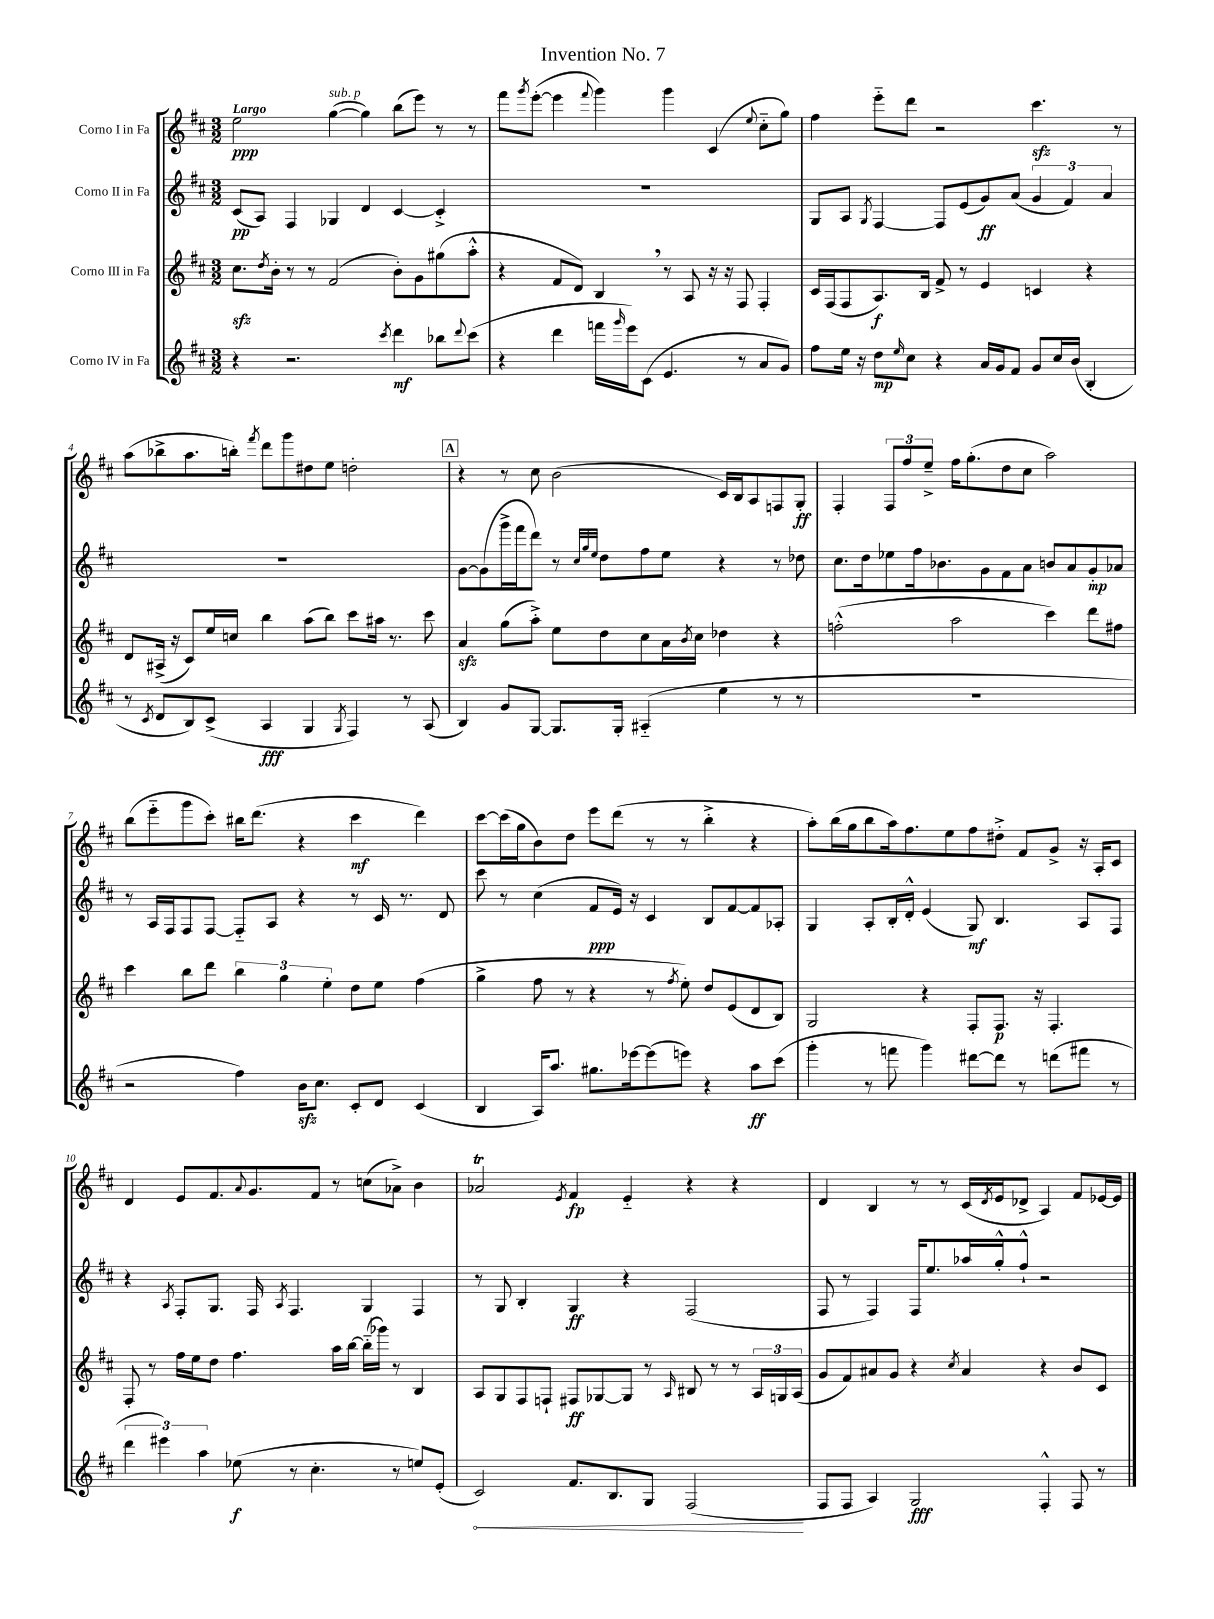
\header { title = "Invention No. 7" }
<<
\new StaffGroup <<
\new Staff = "s0" \with { instrumentName = "Corno I in Fa" } {
    \clef treble \key d \major \numericTimeSignature \time 3/2 \tempo "Largo"
    e''2\ppp g''4~^\markup { \italic "sub. p" }( g''4) b''8( e'''8) r8 r8 |
    fis'''8 \acciaccatura { g'''8 } e'''8~-.( e'''4 \appoggiatura { fis'''8 } g'''4) g'''4 cis'4( \appoggiatura { e''8 } cis''8-_ g''8) |
    fis''4 e'''8-_ d'''8 r2 cis'''4.\sfz r8 |
    a''8( bes''8-> a''8. b''16-.) \acciaccatura { fis'''8 } d'''8 g'''8 dis''8 e''8 d''2-. |
    \mark \markup { \box "A" } r4 r8 cis''8 b'2( cis'16) b16 a8 f8 g8-.\ff |
    fis4-. \tuplet 3/2 { fis8 fis''8 e''8---> } fis''16 g''8.-.( d''8 cis''8 a''2) |
    b''8( e'''8-_ g'''8 cis'''8-.) bis''16 d'''8.( r4 cis'''4\mf d'''4) |
    cis'''8~ cis'''16( g''16 b'8) d''8 e'''8 d'''8( r8 r8 b''4-.-> r4 |
    a''8-.) b''16( g''16 b''8 a''16) fis''8. e''8 fis''8 dis''8-.-> fis'8 g'8-> r16 a16-. cis'8 |
    d'4 e'8 fis'8. \appoggiatura { a'8 } g'8. fis'8 r8 c''8( aes'8->) b'4 |
    aes'2\trill \acciaccatura { e'8 } fis'4\fp e'4-_ r4 r4 |
    d'4 b4 r8 r8 cis'16( \acciaccatura { d'8 } e'16 des'8-> a4) fis'8 ees'16~ ees'16 \bar "|." |
}
\new Staff = "s1" \with { instrumentName = "Corno II in Fa" } {
    \clef treble \key d \major \numericTimeSignature \time 3/2
    cis'8\pp( a8) fis4 ges4 d'4 cis'4~ cis'4-.-> |
    R1. |
    g8 a8 \acciaccatura { g8 } fis4~ fis8 e'8( g'8\ff) a'8( \tuplet 3/2 { g'4 fis'4) a'4 } |
    R1. |
    \mark \markup { \box "A" } g'8~ g'8( g'''16-> fis'''16 d'''8) r8 \grace { cis''32 g''32 e''32 } d''8 fis''8 e''8 r4 r8 des''8 |
    cis''8. d''16 ees''8 fis''16 bes'8. g'8 fis'8 a'8 b'8 a'8 g'8-.\mp aes'8 |
    r8 a16 fis16 fis8 fis8~ fis8-_ a8 r4 r8 cis'16 r8. d'8 |
    cis'''8 r8 cis''4( fis'8\ppp e'16) r16 cis'4 b8 fis'8~ fis'8 aes8-. |
    g4 a8-. b16-. d'16-.-^ e'4( g8\mf) b4. a8 fis8 |
    r4 \acciaccatura { a8 } fis8-. g8. fis16 \acciaccatura { a8 } fis4. g4 fis4 |
    r8 g8 b4-. g4\ff r4 fis2( |
    fis8 r8 fis4) fis16 e''8. aes''16 g''16-.-^ fis''8-!-^ r2 \bar "|." |
}
\new Staff = "s2" \with { instrumentName = "Corno III in Fa" } {
    \clef treble \key d \major \numericTimeSignature \time 3/2
    cis''8.\sfz \acciaccatura { d''8 } b'16-. r8 r8 fis'2( b'8-.) g'8 gis''8( a''8-.-^ |
    r4 fis'8 d'8) b4 \breathe r8 a8 r16 r16 fis8 fis4-. |
    cis'16 fis16( fis8 a8.\f) b16 fis'8-> r8 e'4 c'4 r4 |
    d'8 ais16->( r16 cis'8) e''16 c''16 b''4 a''8( b''8) cis'''8 ais''16 r8. cis'''8 |
    \mark \markup { \box "A" } a'4\sfz g''8( a''8-.->) e''8 d''8 cis''8 a'16 \acciaccatura { b'8 } cis''16 des''4 r4 |
    f''2-.-^( a''2 cis'''4) d'''8 fis''8 |
    cis'''4 b''8 d'''8 \tuplet 3/2 { b''4 g''4 e''4-. } d''8 e''8 fis''4( |
    g''4-> fis''8 r8 r4 r8 \acciaccatura { fis''8 } e''8-.) d''8 e'8( d'8 b8) |
    g2 r4 fis8-. fis8.\p r16 fis4.-. |
    fis8-. r8 fis''16 e''16 d''8 fis''4. a''16 b''16~ b''16-_( ges'''16) r8 b4 |
    a8 g8 fis8 f8-! fis8\ff ges8~ ges8 r8 \grace { a16 } bis8 r8 r8 \tuplet 3/2 { a16 g16 a16( } |
    g'8 fis'8) ais'8 g'8 r4 \acciaccatura { cis''8 } ais'4 r4 b'8 cis'8 \bar "|." |
}
\new Staff = "s3" \with { instrumentName = "Corno IV in Fa" } {
    \clef treble \key d \major \numericTimeSignature \time 3/2
    r4 r2. \acciaccatura { cis'''8 } d'''4\mf bes''8 \appoggiatura { d'''8 } cis'''8( |
    r4 d'''4 f'''16 \grace { g'''16 } e'''16) cis'8( e'4. r8 a'8 g'8) |
    fis''8 e''16 r16 d''8\mp \grace { e''16 } cis''8 r4 a'16 g'16 fis'8 g'8 cis''16 b'16( b4-. |
    r8 \acciaccatura { cis'8 } d'8 b8) cis'8->( a4\fff g4 \acciaccatura { g8 } fis4) r8 a8( |
    \mark \markup { \box "A" } b4) g'8 g8~ g8. g16-. ais4-_( e''4 r8 r8 |
    R1. |
    r2 fis''4) b'16\sfz cis''8. cis'8-. d'8 cis'4( |
    b4 a16) a''8. gis''8. ees'''16~ ees'''8( e'''8) r4 a''8\ff cis'''8( |
    g'''4-. r8 f'''8 g'''4) dis'''8~ dis'''8 r8 d'''8( fis'''8 r8 |
    \tuplet 3/2 { d'''4 eis'''4) a''4 } ees''8\f( r8 cis''4.-. r8 e''8) e'8-.( |
    \once \override Hairpin.circled-tip = ##t cis'2\<) fis'8. b8. g8 fis2\!( |
    fis8 fis8 a4) g2\fff fis4-.-^ fis8 r8 \bar "|." |
}
>>
>>
